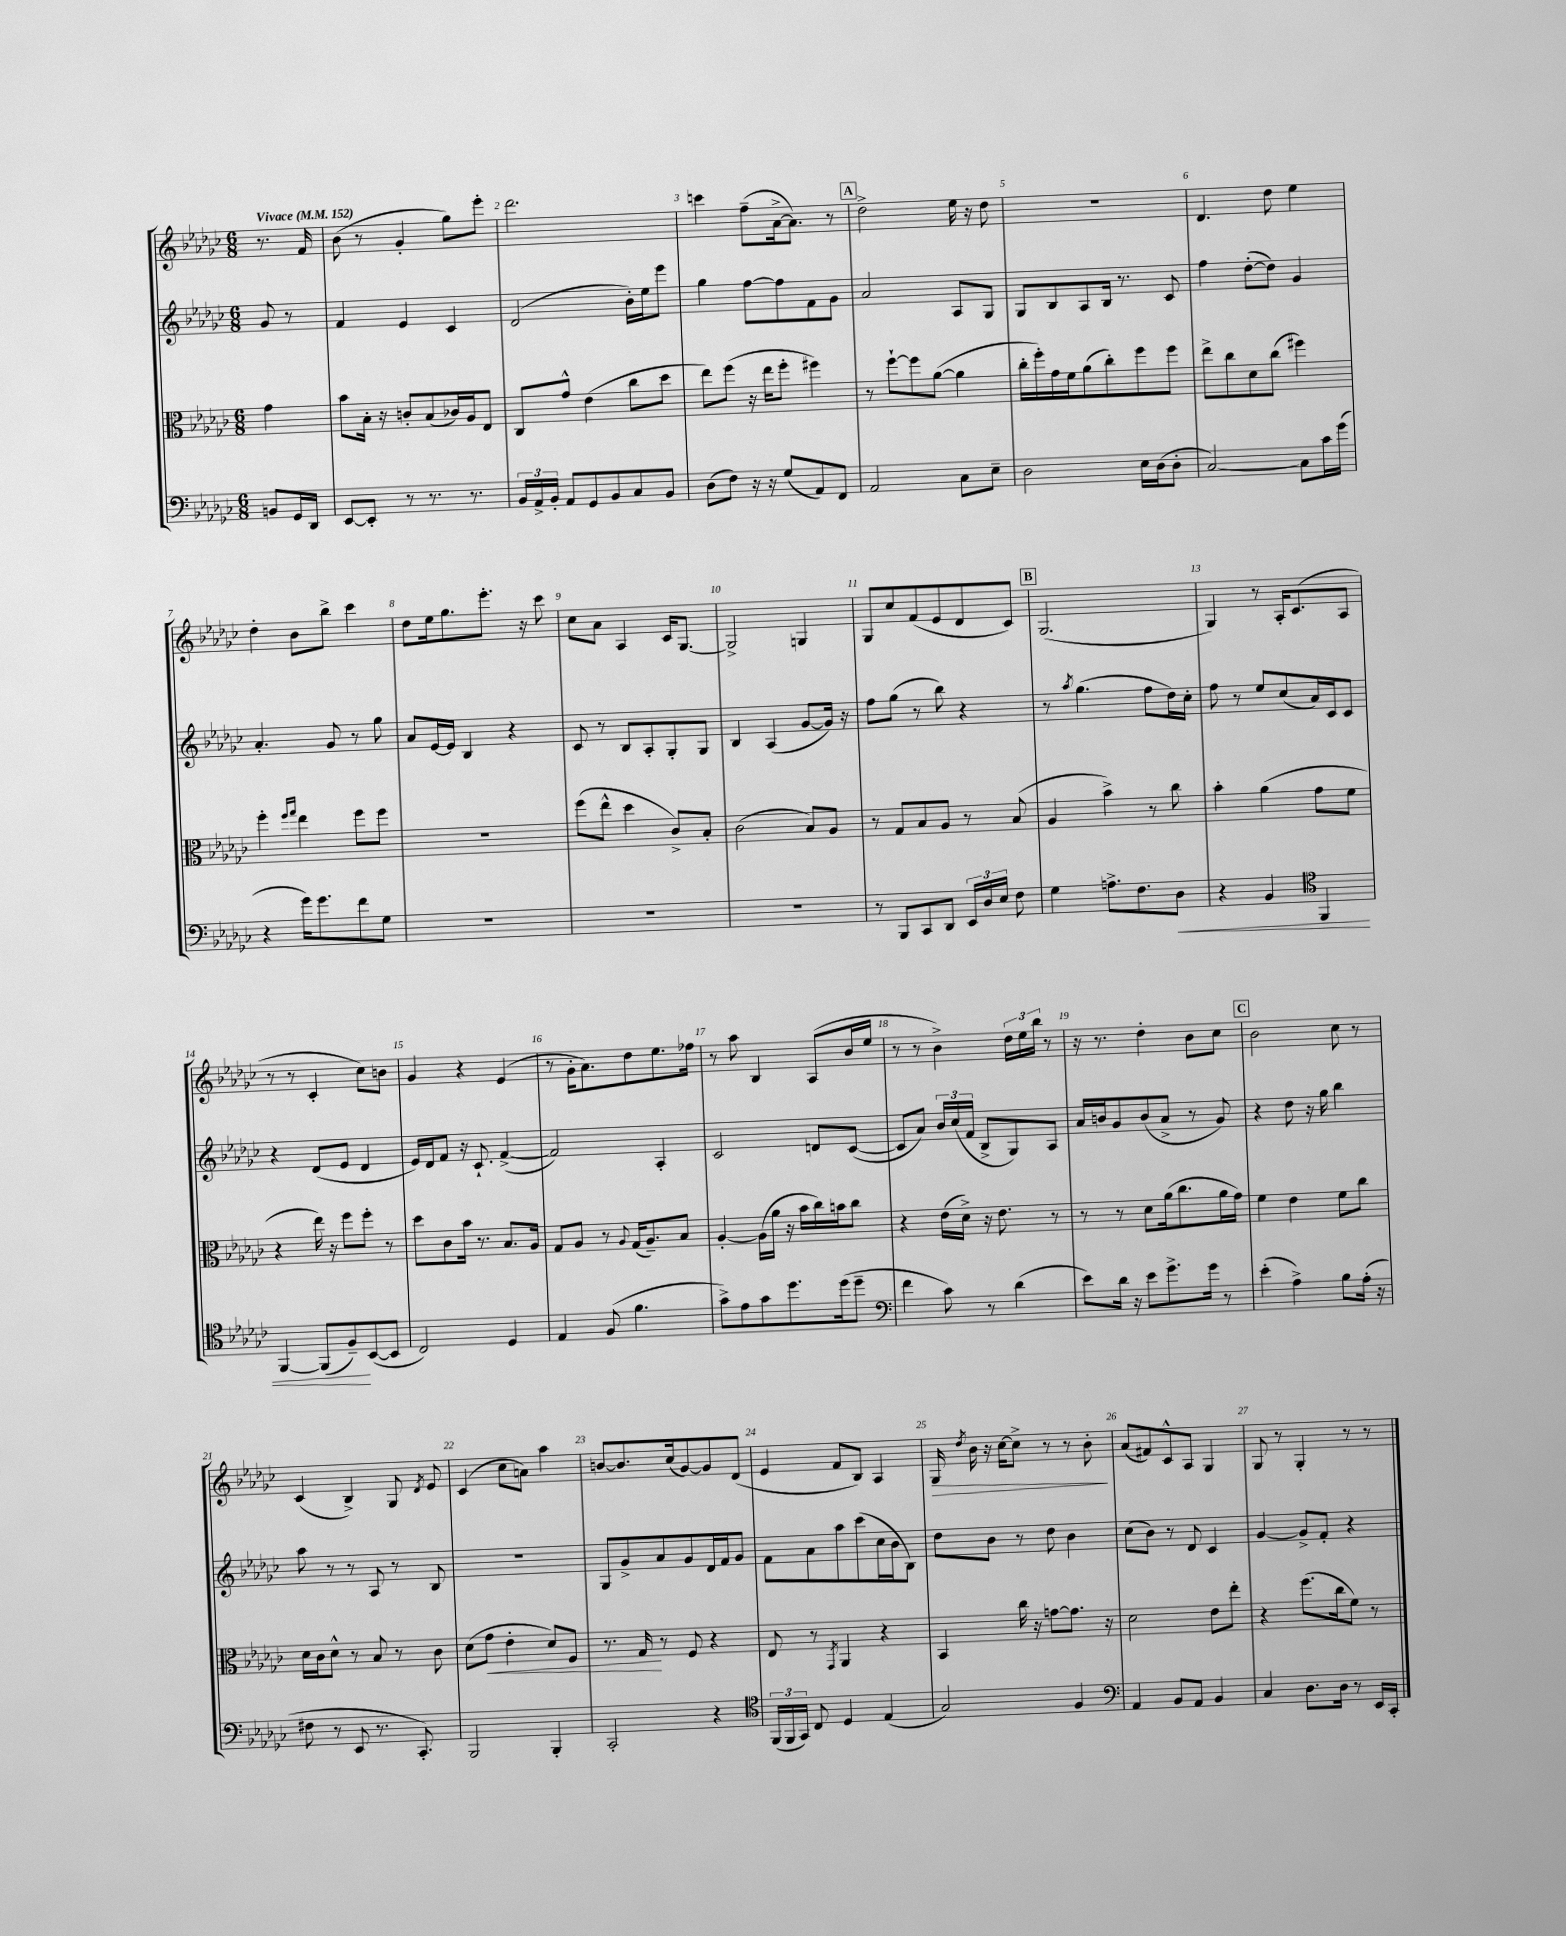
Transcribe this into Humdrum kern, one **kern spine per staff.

**kern	**kern	**kern	**kern
*staff4	*staff3	*staff2	*staff1
*clefF4	*clefC3	*clefG2	*clefG2
*k[b-e-a-d-g-c-]	*k[b-e-a-d-g-c-]	*k[b-e-a-d-g-c-]	*k[b-e-a-d-g-c-]
*M6/8	*M6/8	*M6/8	*M6/8
*MM152	*MM152	*MM152	*MM152
8BB	4g-	8g-	8.r
16GG-	.	8r	.
16DD-	.	.	16f
=	=	=	=
[8EE-	8b-	4f	(8b-
8EE-']	16B-'	.	8r
.	16r	.	.
8r	8c'	4e-	4g-'
8.r	(8B-	.	.
.	16c-)	4c-	8gg-)
8.r	16A-	.	.
.	8E-	.	8eee-'
=	=	=	=
24BB-	8C-	(2d-	2.ddd-
24AA-^	.	.	.
24BB-'	.	.	.
8AA-	8g-^^	.	.
8GG-	(4e-	.	.
8BB-	.	.	.
8C-	8cc-	16b-')	.
.	.	16ee-	.
8BB-	8dd-	8eee-	.
=	=	=	=
(8D-	8ee-)	4gg-	4ccc
8F)	(8ff	.	.
16r	16r	[8ff	(8ff~
16r	16ee-	.	.
(8G-	8ff'	8ff]	[16a-^
.	.	.	8.a-])
8AA-)	4ff#)	8f	.
8FF	.	8g-	8r
=	=	=	=
2AA-	8r	2a-	2dd-^
.	[8ff`	.	.
.	8ff]	.	.
.	([8a-	.	.
8C-	4a-]	8A-	16ee-
.	.	.	16r
8E-~	.	8G-	8dd-
=	=	=	=
2D-	16cc-'	8G-	2.r
.	16ff')	.	.
.	16g-	8B-	.
.	16f	.	.
.	(8a-	8A-	.
.	8cc-')	16B-	.
.	.	8.r	.
16E-	8ff	.	.
(16D-	.	.	.
8D-'	8ff	8c-	.
=	=	=	=
[2C-)	8ee-^	4ff	4.d-
.	8cc-	.	.
.	8d-	([8dd-'	.
.	(8cc-	8dd-])	8dd-
8C-]	4ff#)	4g-	4ee-
16c-	.	.	.
(16g-	.	.	.
=	=	=	=
4r	4ff'	4.a-'	4dd-'
.	16qqff	.	.
.	16qqgg-	.	.
16g-)	4ee-	.	8b-
8.g-	.	.	.
.	.	8g-	8bb-^
8f	8ff	8r	4ccc-
8G-	8ff	8gg-	.
=	=	=	=
2.r	2.r	8a-	8dd-
.	.	[16e-	16ee-
.	.	16e-]	8.gg-
.	.	4B-	.
.	.	.	8.eee-'
.	.	4r	.
.	.	.	16r
.	.	.	8ccc-
=	=	=	=
2.r	(8ff	8c-	8cc-
.	8ee-^^	8r	8a-
.	4dd-	8B-	4A-
.	.	8A-'	.
.	8c-^)	8G-'	16c-
.	.	.	[8.G-
.	8B-'	8G-	.
=	=	=	=
2.r	(2c-	4B-	2G-^]
.	.	(4A-	.
.	8B-)	[8g-	4G
.	8A-	16g-])	.
.	.	16r	.
=	=	=	=
8r	8r	8ff	8G-
8BBB-	8G-	(8gg-	8cc-
8CC-	8B-	8r	(8f
8DD-	8A-	8bb-)	8e-
24EE-	8r	4r	8d-
24D-	.	.	.
24E-	.	.	.
8F	(8B-	.	8c-)
=	=	=	=
4G-	4A-	8r	(2.G-
.	.	8qaa-	.
.	.	(4.gg-	.
8.A^	4b-^)	.	.
8.F	.	.	.
.	8r	8ff	.
8D-	8cc-	16dd-)	.
.	.	16cc-'	.
=	=	=	=
4r	4b-'	8ff	4G-)
.	.	8r	.
4BB-	(4a-	8ee-	8r
.	.	(8cc-	16A-'
.	.	.	(8.c-
*clefC4	*	*	*
4FF	8g-	16a-)	.
.	.	16c-	.
.	8f	8c-	8A-
=	=	=	=
[4FF	4r	4r	8r
.	.	.	8r
(8FF]	16ee-)	(8d-	4c-'
.	16r	.	.
8F~)	8ff	8e-	.
([8BB-	8ff'	4d-	8cc-)
8BB-]	8r	.	8b
=	=	=	=
2C-)	8dd-	16e-)	4g-
.	.	16d-	.
.	8c-	8f	.
.	16b-	16r	4r
.	8.r	8.c-`	.
4D-	8.B-	([4f^	(4e-
.	16A-	.	.
=	=	=	=
4E-	8G-	2f])	8r
.	8A-	.	16g-'
.	.	.	8.a-)
(8F	8r	.	.
.	8qqA-	.	.
4.f	(16G-	.	8dd-
.	8.A-~)	.	.
.	.	4A-'	8.ee-
.	8B-	.	.
.	.	.	16ff-
=	=	=	=
8g-^)	[4A-'	2c-	8r
8e-	.	.	8aa-
8g-	(16A-]	.	4B-
.	16a-	.	.
8.dd-	16r	.	.
.	16b-	.	.
.	16cc-)	8d	(8A-
(16dd-	16b	.	.
8dd-~	8cc-	([8c-	16b-
.	.	.	16ee-
=	=	=	=
*clefF4	*	*	*
4f	4r	8c-]	8r
.	.	8a-)	8r
8c-)	(16e-	24b-	4b-^)
.	.	(24cc-	.
.	16d-^)	.	.
.	.	24f	.
8r	16r	8B-^	.
.	8.e-	.	.
(4d-	.	8G-)	24dd-
.	.	.	24ee-
.	.	.	24bb-
.	8r	8A-	8r
=	=	=	=
8e-)	8r	16a-	16r
.	.	16b	8.r
16d-	8r	8g-	.
16r	.	.	.
8e-	8d-	(8b	4dd-'
8.g-^	(16a-	8a-^	.
.	8.cc-	.	.
.	.	8r	8b-
16g-	.	.	.
8r	16a-	8g-)	8cc-
.	16g-)	.	.
=	=	=	=
(4e-'	4f	4r	2b-
4A-^)	4e-	8dd-	.
.	.	16r	.
.	.	16gg-	.
8B-	8f	4bb-	8cc-
(16A-'	8cc-	.	8r
16r	.	.	.
=	=	=	=
8F#	16d-	8aa-	(4c-
.	16c-	.	.
8r	8d-^^	8r	.
8EE-	8r	8r	4B-^)
8.r	8B-	8A-	.
.	8r	8r	8G-
8.CC-')	.	.	.
.	.	.	8qd-
.	8c-	8B-	8e-
=	=	=	=
2BBB-	(8d-	2.r	(4c-
.	8g-	.	.
.	4e-'	.	8cc-
.	.	.	8a)
4BBB-'	8d-)	.	4aa-
.	8F	.	.
=	=	=	=
2CC-'	8.r	8G-	[8b
.	.	8g-^	8.b]
.	16G-	.	.
.	8r	8a-	.
.	.	.	(16cc-
.	8F	8g-	[8g-)
4r	4r	16d-	8g-]
.	.	16f	.
.	.	8g-	(8d-
=	=	=	=
*clefC4	*	*	*
(24FF	8E-	8f	4e-
24FF	.	.	.
24GG-)	.	.	.
8C-	8r	8a-	.
.	8qGG-	.	.
4D-	4AA-	8aa-	8f
.	.	(8ccc-	8B-)
(4E-	4r	16cc-	4A-
.	.	16b-	.
.	.	8B-)	.
=	=	=	=
2G-)	4BB-	8dd-	16G-
.	.	.	8qdd-
.	.	.	16b-
.	.	8b-	16r
.	.	.	[16cc-
.	16cc-	8r	8cc-^]
.	16r	.	.
.	[8g	8dd-	8r
4F	8.g]	4b-	8r
.	.	.	8b-'
.	16r	.	.
=	=	=	=
*clefF4	*	*	*
4AA-	2d-	(8cc-	(8a-
.	.	8b-)	8f#)
8BB-	.	8r	8c-^^
8AA-	.	8d-	8A-
4BB-	8e-	4c-	4G-
.	8ee-'	.	.
=	=	=	=
4C-	4r	[4g-	8G-
.	.	.	8r
8.D-	(8.ff	8g-^]	4G-'
.	.	8f'	.
16D-	16cc-	.	.
8r	8f)	4r	8r
16EE-	8r	.	8r
16CC-'	.	.	.
==	==	==	==
*-	*-	*-	*-
